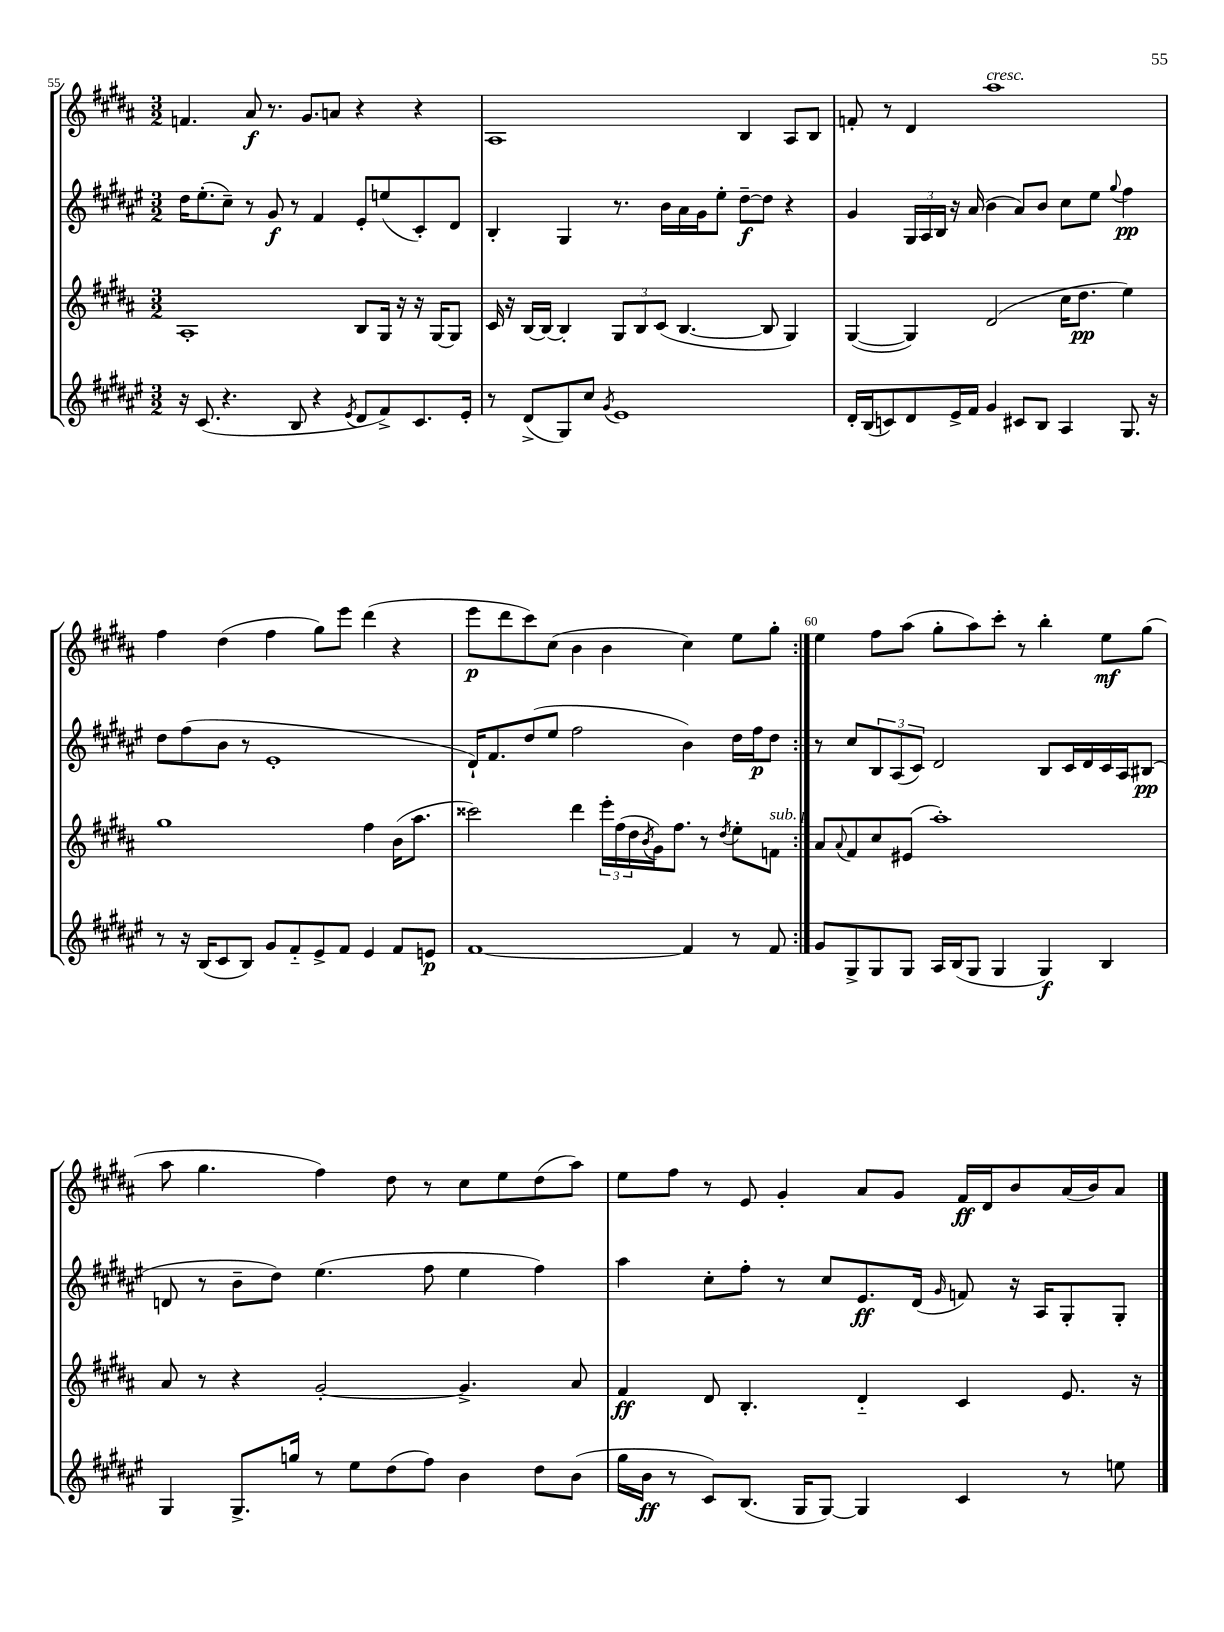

**kern	**kern	**kern	**kern
*staff4	*staff3	*staff2	*staff1
*clefG2	*clefG2	*clefG2	*clefG2
*k[f#c#g#d#a#e#]	*k[f#c#g#d#a#]	*k[f#c#g#d#a#e#]	*k[f#c#g#d#a#]
*M3/2	*M3/2	*M3/2	*M3/2
16r	1A#'	16dd#\LK	4.f/
(8.c#/	.	(8.ee#'\	.
4.r	.	8cc#~\J)	.
.	.	8r	8a#/
.	.	8g#/	8.r
8B/	.	8r	.
.	.	.	8.g#/L
4r	.	4f#/	.
.	.	.	8a/J
8qe#/	.	.	.
8d#/L	8B/L	8e#'/L	4r
8f#^/)	16G#/Jk	(8ee/	.
.	16r	.	.
8.c#/	16r	8c#'/)	4r
.	[16G#/LK	.	.
.	8G#/]J	8d#/J	.
16e#'/Jk	.	.	.
=	=	=	=
8r	16c#/	4B'/	1A#
.	16r	.	.
(8d#^/L	[16B/LL	.	.
.	16B/_JJ	.	.
8G#/)	4B'/]	4G#/	.
8cc#/J	.	.	.
8qg#/	.	.	.
1e#	12G#/L	8.r	.
.	12B/	.	.
.	(12c#/J	.	.
.	.	16b\LL	.
.	[4.B/	16a#\	.
.	.	16g#\J	.
.	.	8ee#'\J	.
.	.	[8dd#~\L	4B/
.	8B/]	8dd#\]J	.
.	4G#/)	4r	8A#/L
.	.	.	8B/J
=	=	=	=
16d#'/LL	([4G#/	4g#/	8f'/
(16B/J	.	.	.
8c/)	.	.	8r
8d#/	4G#/])	24G#/LL	4d#/
.	.	24A#/	.
.	.	24B/JJ	.
16e#^/L	.	16r	.
16f#/JJ	.	(16a#/	.
4g#/	(2d#/	4b\	1aa#
8c#/L	.	8a#/L)	.
8B/J	.	8b/J	.
4A#/	16cc#\LK	8cc#\L	.
.	8.dd#\J	.	.
.	.	8ee#\J	.
.	.	8qqgg#/	.
8.G#/	4ee\)	4ff#\	.
16r	.	.	.
=	=	=	=
8r	1gg#	8dd#\L	4ff#\
16r	.	(8ff#\	.
(16B/LK	.	.	.
8c#/	.	8b\J	(4dd#\
8B/J)	.	8r	.
8g#/L	.	1e#'	4ff#\
8f#'~/	.	.	.
8e#^/	.	.	8gg#\L)
8f#/J	.	.	8eee\J
4e#/	4ff#\	.	(4ddd#\
8f#/L	(16b\LK	.	4r
.	8.aa#\J	.	.
8e/J	.	.	.
=	=	=	=
[1f#	2ccc##\)	16d#`/LK)	8eee\L
.	.	8.f#/	.
.	.	.	8ddd#\
.	.	(8dd#/	8ccc#\)
.	.	8ee#/J	(8cc#\J
.	4ddd#\	2ff#\	4b\
.	24eee'\LL	.	4b\
.	(24ff#\	.	.
.	24dd#\	.	.
.	8qb/	.	.
.	16g#\J)	.	.
.	8.ff#\J	.	.
4f#/]	.	4b\)	4cc#\)
.	8r	.	.
.	8qdd#/	.	.
8r	8ee'\L	16dd#\LL	8ee\L
.	.	16ff#\J	.
8f#/	8f\J	8dd#\J	8gg#'\J
=:|!	=:|!	=:|!	=:|!
8g#/L	8a#/L	8r	4ee\
.	8qqa#/	.	.
8G#^/	8f#/	8cc#/L	.
8G#/	8cc#/	12B/	8ff#\L
.	.	(12A#/	.
8G#/J	(8e#/J	.	(8aa#\J
.	.	12c#/J)	.
16A#/LL	1aa#')	2d#/	8gg#'\L
(16B/J	.	.	.
8G#/J	.	.	8aa#\)
4G#/	.	.	8ccc#'\J
.	.	.	8r
4G#/)	.	8B/L	4bb'\
.	.	16c#/L	.
.	.	16d#/	.
4B/	.	16c#/	8ee\L
.	.	16A#/J	.
.	.	(8B#/J	(8gg#\J
=	=	=	=
4G#/	8a#/	8d/	8aa#\
.	8r	8r	4.gg#\
8.G#^/L	4r	8b~\L	.
.	.	8dd#\J)	.
16gg/Jk	.	.	.
8r	[2g#'/	(4.ee#\	4ff#\)
8ee#\L	.	.	.
(8dd#\	.	.	8dd#\
8ff#\J)	.	8ff#\	8r
4b\	4.g#^/]	4ee#\	8cc#\L
.	.	.	8ee\
8dd#\L	.	4ff#\)	(8dd#\
(8b\J	8a#/	.	8aa#\J)
=	=	=	=
16gg#\LL	4f#/	4aa#\	8ee\L
16b\JJ	.	.	.
8r	.	.	8ff#\J
8c#/L)	8d#/	8cc#'\L	8r
(8.B/J	4.B'/	8ff#'\J	8e/
.	.	8r	4g#'/
16G#/LK	.	.	.
[8G#/J)	.	8cc#/L	.
4G#/]	4d#'~/	8.e#/	8a#/L
.	.	.	8g#/J
.	.	(16d#/Jk	.
.	.	16qqg#/	.
4c#/	4c#/	8f/)	16f#/LL
.	.	.	16d#/J
.	.	16r	8b/
.	.	16A#/LK	.
8r	8.e/	8G#'/	(16a#/L
.	.	.	16b/J)
8ee\	.	8G#'/J	8a#/J
.	16r	.	.
==	==	==	==
*-	*-	*-	*-
